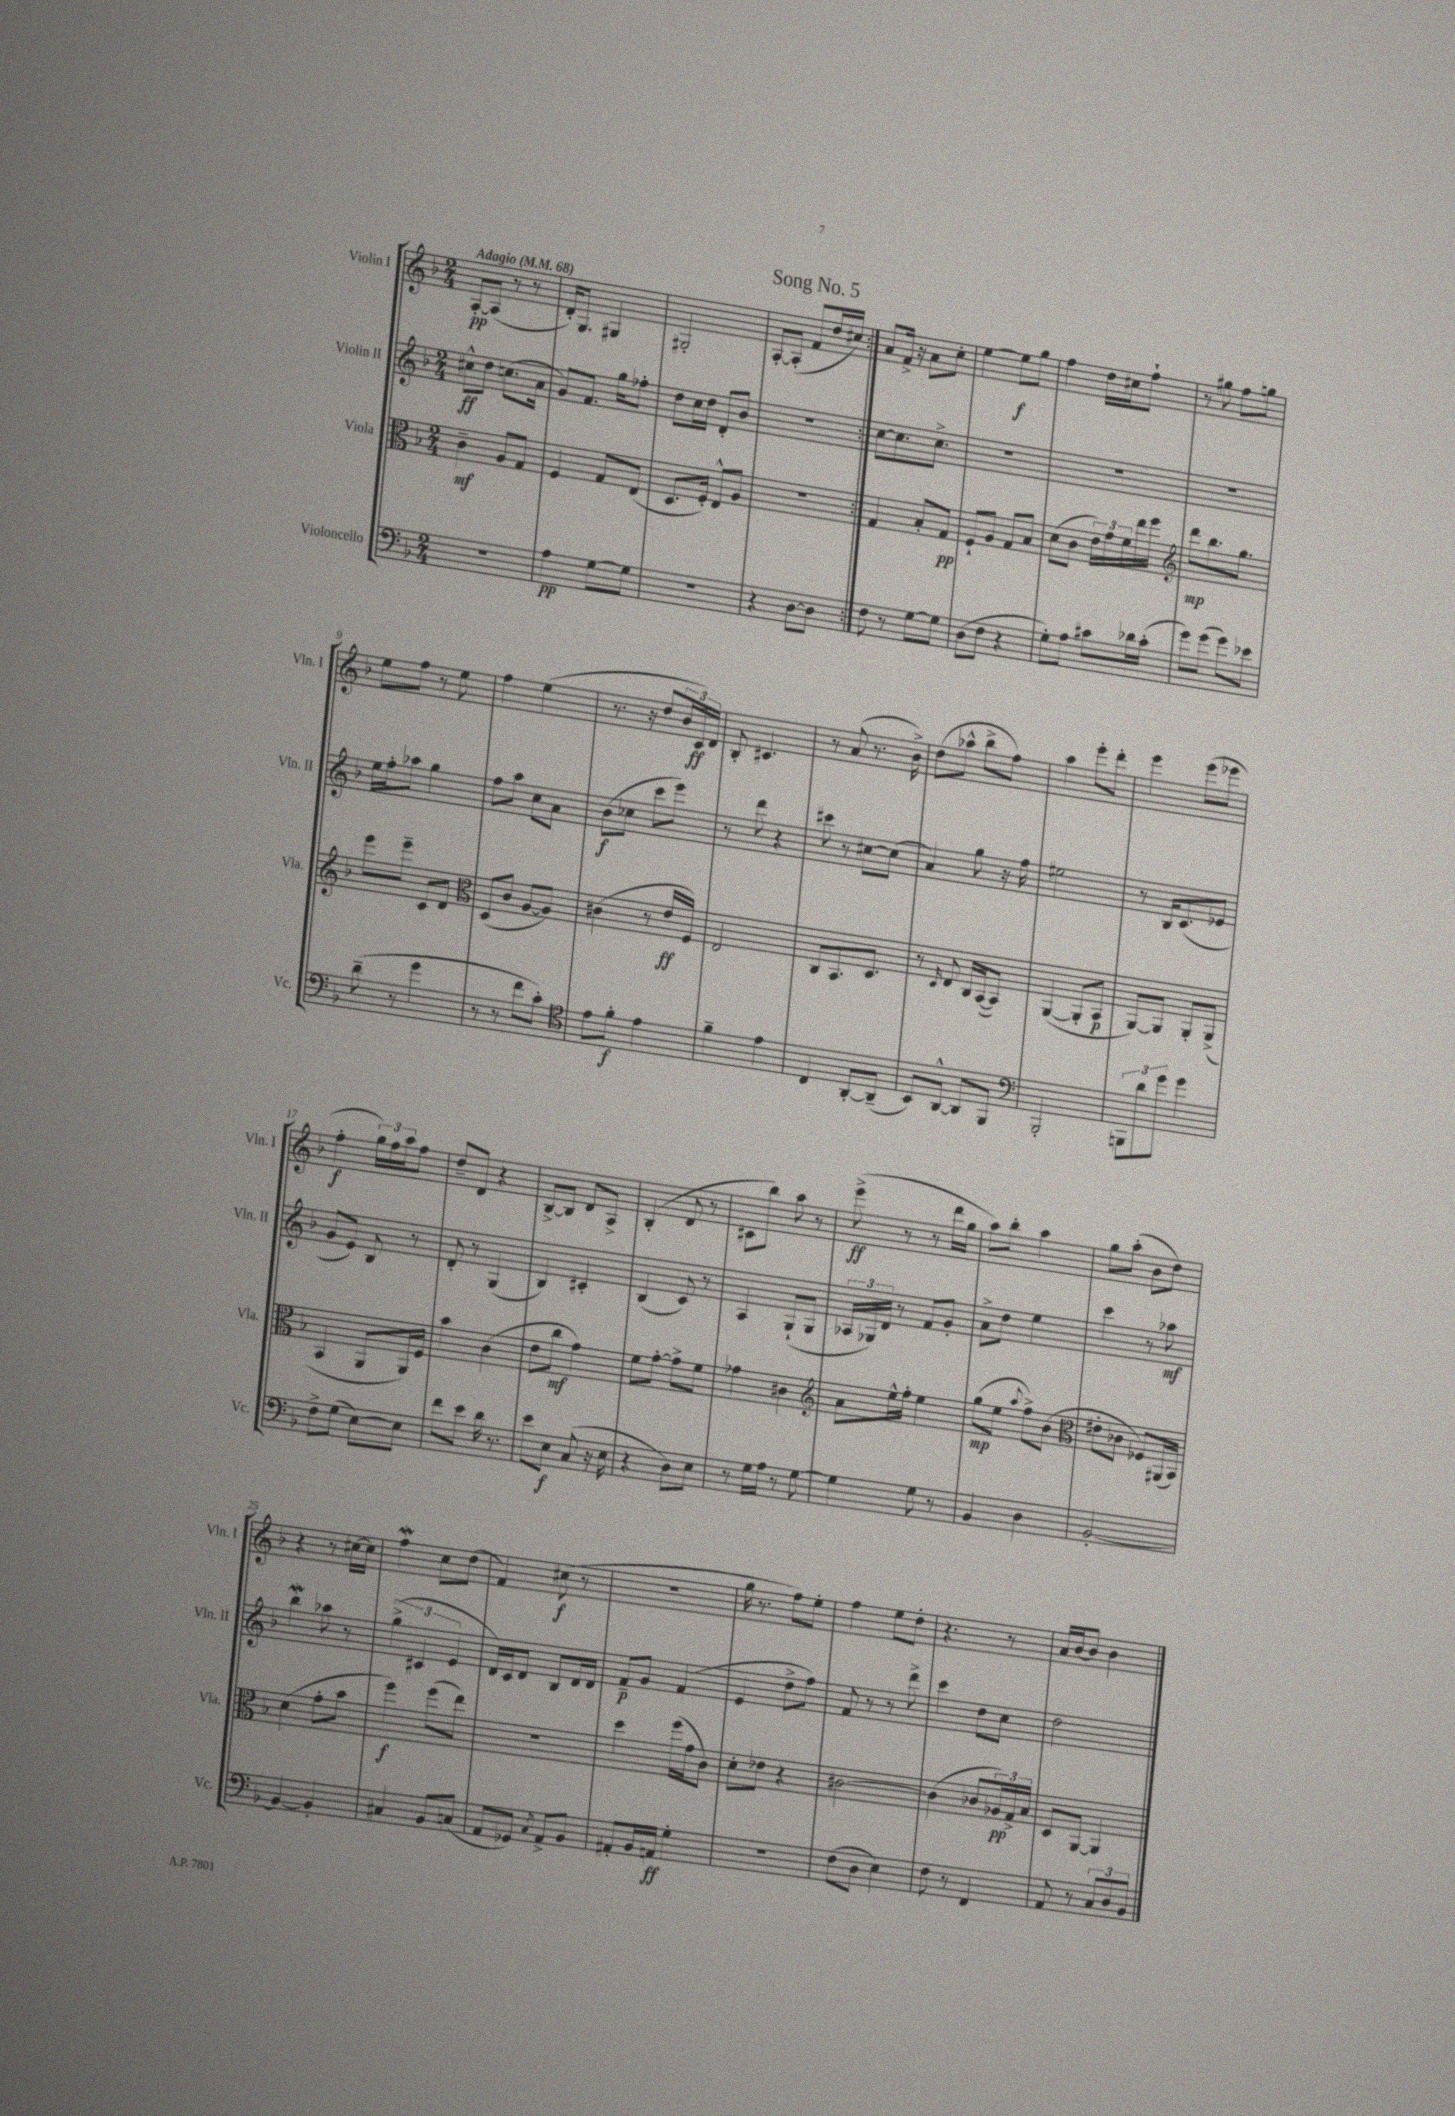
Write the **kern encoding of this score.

**kern	**kern	**kern	**kern
*staff4	*staff3	*staff2	*staff1
*clefF4	*clefC3	*clefG2	*clefG2
*k[b-]	*k[b-]	*k[b-]	*k[b-]
*M2/4	*M2/4	*M2/4	*M2/4
*MM68	*MM68	*MM68	*MM68
2r	4c~	8cc#^^	[8A'
.	.	8dd	(8A]
.	8A	(8.cc	8r
.	8G	.	8r
.	.	16a	.
=	=	=	=
4A	4F	8g)	16d')
.	.	.	8.G
.	.	8.f	.
[8G	8G	.	4G#
.	.	16gg	.
8G]	(8E	8ff-'	.
=	=	=	=
2r	8.D	8dd	2G#'
.	.	16cc	.
.	16F')	16dd	.
.	8E^^	8d'	.
.	8A	8b-	.
=	=	=	=
4r	2r	2r	[8A'
.	.	.	(8A']
[8D	.	.	8f
8D]	.	.	16dd
.	.	.	16cc#)
=:|!	=:|!	=:|!	=:|!
8F	4G	[8cc	8a
8r	.	8.cc]	16f^
.	.	.	16r
[8G	8B-'	.	8a
.	.	8.cc^	.
8G]	8G	.	8cc'
=	=	=	=
(8D	8F`	2r	[4ee
8F	8A	.	.
4r	8G	.	8ee]
.	8B-	.	8gg
=	=	=	=
8G')	(8d	2r	4ff
8A	8c	.	.
8c#	24e)	.	16dd
.	24g	.	.
.	.	.	16cc#
.	24f	.	.
16d-	16ee	.	8ff`
(16c#'	16ff	.	.
=	=	=	=
*	*clefG2	*	*
8g)	8ddd	2r	8r
(8g	8.bb-	.	8gg#
8g)	.	.	8ff
.	8.gg	.	.
8e-	.	.	8gg
=	=	=	=
(8d~	8eee	16ee	8ee
.	.	16ff'	.
8r	8eee~	8aa-	8ff
4g	8c	4gg	8r
.	8d	.	8ee
=	=	=	=
*	*clefC3	*	*
8r	(8D	8ff	4ff
8r	8c	8aa	.
8f	[8A	8cc	(4ee
8c')	8A])	8a	.
=	=	=	=
*clefC4	*	*	*
8e	(4c#	(8b-	8.r
8f'	.	8cc-	.
.	.	.	16r
4e	8r	8ccc	8dd
.	16e	8eee)	24b-
.	.	.	24c)
.	16F)	.	.
.	.	.	24d
=	=	=	=
4f~	2E	8r	8B-'
.	.	8ddd	4.c#
4e	.	4r	.
=	=	=	=
4C	8C	8ccc#	8r
.	8.BB-	8r	(8a
[8AA'	.	[8cc#	8.r
.	8.D	.	.
(8AA~]	.	(8cc#]	.
.	.	.	16b-^)
=	=	=	=
8BB-)	8r	4a)	(8dd
.	16qqD	.	.
[8AA^^	8E	.	8aa-^^
8AA]	16C	8gg	8bb-^
.	([16BB-	.	.
8FF	8BB-])	16r	8ff)
.	.	16ff	.
=	=	=	=
*clefF4	*	*	*
2BBB-'	([4AA	2ee#	4aa
.	8AA']	.	8eee'
.	8BB-	.	8ddd'
=	=	=	=
12BBB	[8AA)	8r	4eee
12d	.	.	.
.	8AA]	16B-	.
12g	.	.	.
.	.	(8.c	.
4g	8AA'	.	(8eee
.	(8AA^	8e-	8eee-
=	=	=	=
8F^	4BB-	8g	4ff'
(8G	.	8e)	.
[8E)	8AA	8B-	24gg)
.	.	.	24ff
.	.	.	24aa
8E]	16AA)	8r	8ff
.	16F	.	.
=	=	=	=
8f	4b-	8d'	8dd~
8e	.	8r	8d
16d	(4c	(4G	4r
8.r	.	.	.
=	=	=	=
8e	8e	4B-)	[8B-^
8E	8cc	.	8B-]
(8C	4g)	4c#'	8d
16r	.	.	8A^
16E	.	.	.
=	=	=	=
4r	8f	(4B-	(4B-'
.	[8g'	.	.
8D)	8g^]	8c)	8d
8E	8f	8r	8r
=	=	=	=
8r	4g-	4A	8c#
16G	.	.	8bb-)
16A	.	.	.
8r	4c#	(8G`	8aa
[8G	.	8G	8r
=	=	=	=
*	*clefG2	*	*
4G]	8a	24A-	(8eee^
.	.	24G-)	.
.	.	24d	.
.	16ee^^	8r	8r
.	16ff'	.	.
8G	4ee	8f	8r
8r	.	8g'	16ddd
.	.	.	16gg
=	=	=	=
4BB-	(8gg	8a^	8aa)
.	8ee	8dd	8bb-'
.	8qqaa	.	.
4D	8ff^)	4ee	4aa
.	(8b-	.	.
=	=	=	=
*	*clefC3	*	*
[2BB-'	8e#'	4ccc	8gg
.	8c-	.	(8aa'
.	8F-)	8r	8b-
.	(16AA#	8aa-	8dd)
.	16BB-)	.	.
=	=	=	=
4BB-_	(4d	4bb-	4r
4BB-']	8g'	8aa-	8r
.	8b-	8r	[16cc#
.	.	.	16cc#]
=	=	=	=
4C#	4ff)	(6gg^	4ff
.	.	6c#	.
8BB-	(8ff	.	8cc
.	.	6e	.
(8C	8ee)	.	(8dd
=	=	=	=
8AA	2r	16d)	4f)
.	.	16c	.
8GG-)	.	8d	.
8qC	.	.	.
8AA^	.	8B-	(8cc#
8BB-	.	16d	8r
.	.	16d	.
=	=	=	=
8AA#'	4dd	8f~	2r
16BB-	.	8g	.
16AA	.	.	.
4G'	(16ff	(4f	.
.	16g	.	.
.	8c)	.	.
=	=	=	=
2r	8d'	4e	16gg
.	.	.	8.r
.	8e-	.	.
.	4r	8dd^	8ff)
.	.	8ff)	8ee'
=	=	=	=
(8F	[2c#	8f	4ff
8D	.	8r	.
4E)	.	8r	8ee
.	.	8ddd^	8dd'
=	=	=	=
8F	(4c#]	4ccc	4.r
8r	.	.	.
4FF	8c-	8dd	.
.	24A-)	8cc	8r
.	24G^	.	.
.	24B-	.	.
=	=	=	=
8AA	8D	2dd	16a
.	.	.	[16b-
8r	[8AA	.	8b-]
12C	4AA]	.	4b-
12D	.	.	.
12BB-	.	.	.
==	==	==	==
*-	*-	*-	*-
